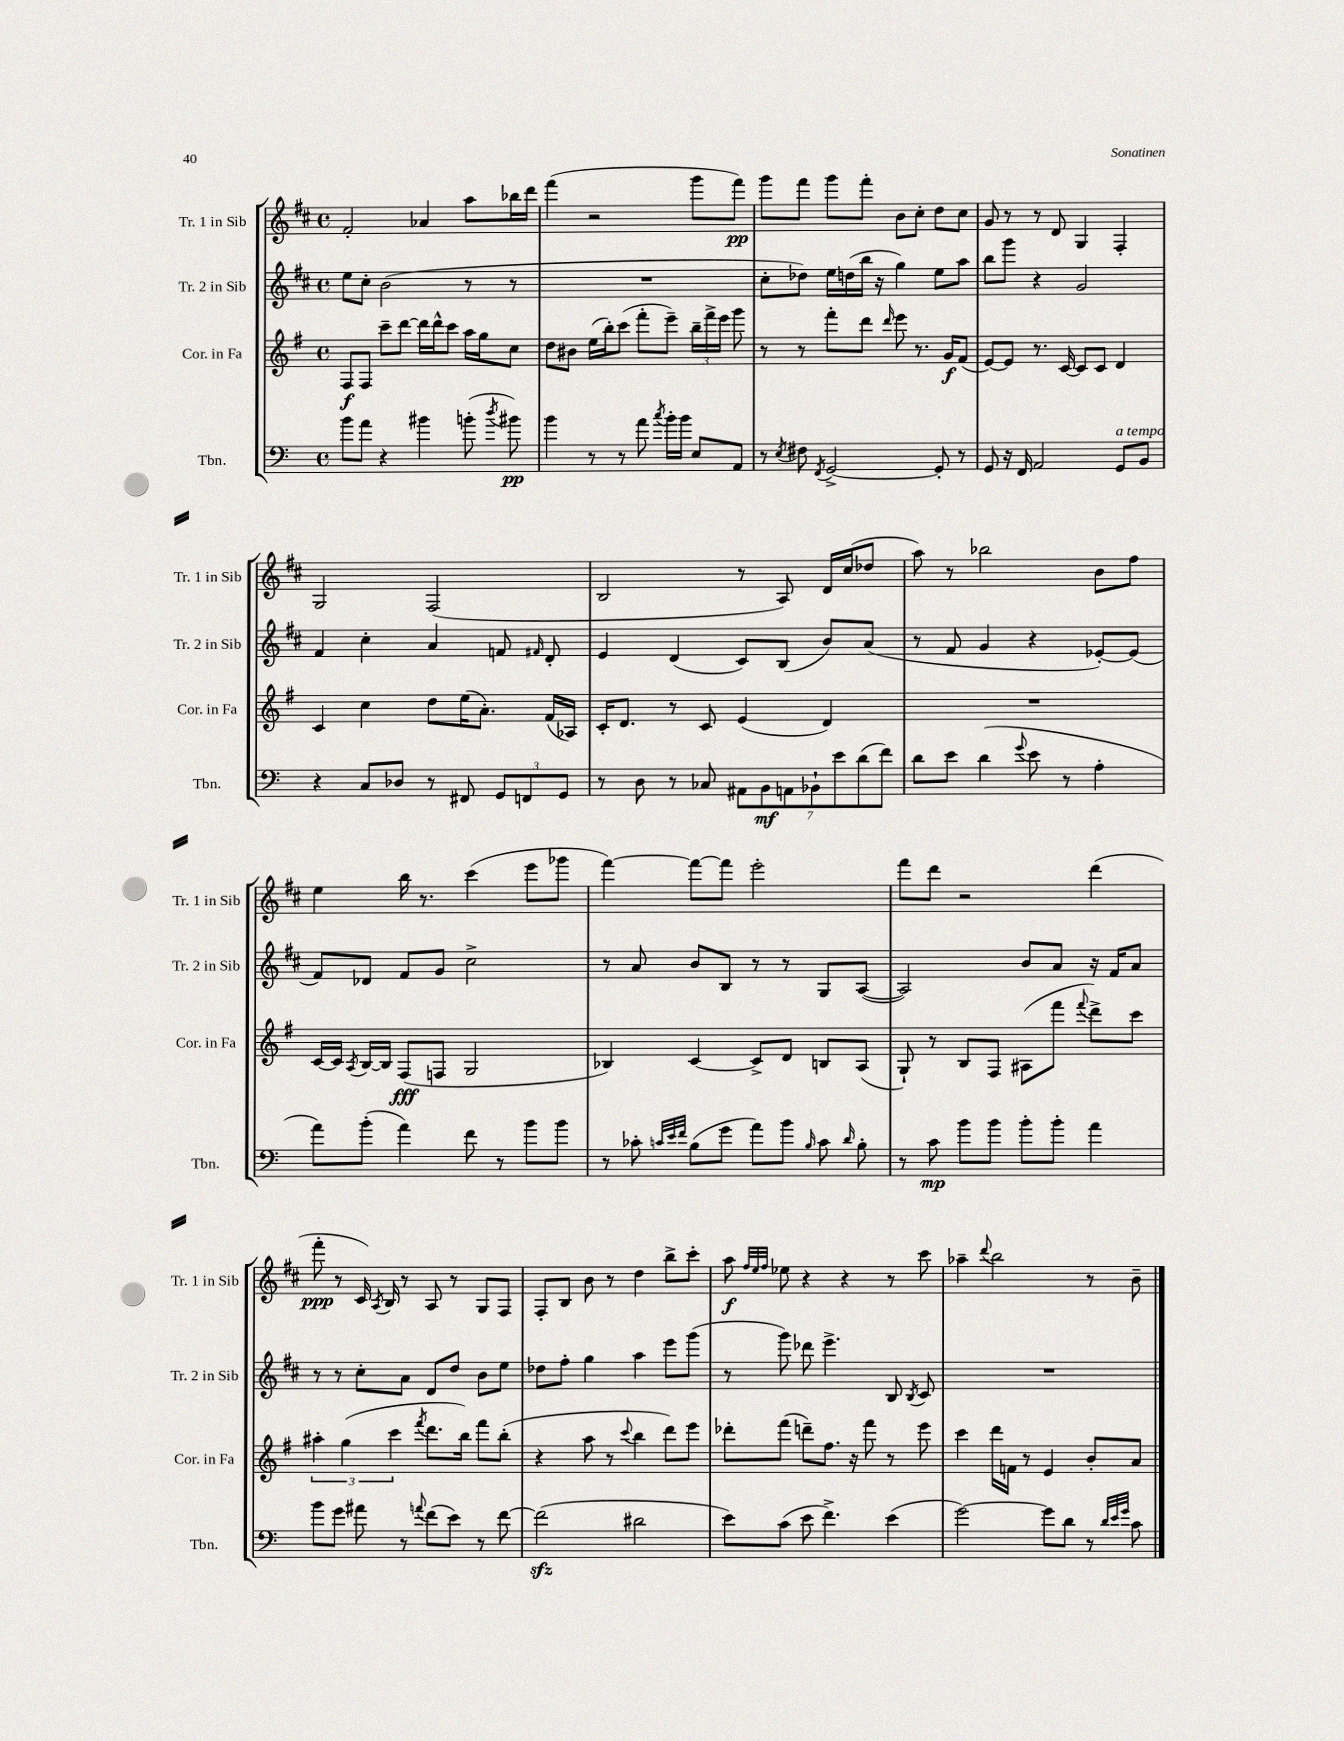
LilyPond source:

<<
\new StaffGroup <<
\new Staff = "s0" \with { instrumentName = "Tr. 1 in Sib" shortInstrumentName = "Tr. 1 in Sib" } {
    \clef treble \key d \major \defaultTimeSignature \time 4/4
    \autoBeamOff fis'2-. aes'4 a''8[ bes''16 d'''16] |
    fis'''4( r2 g'''8[ fis'''8]\pp) |
    g'''8[ fis'''8] g'''8[ fis'''8]-. b'8[ cis''8]-. d''8[ cis''8] |
    g'8 r8 r8 d'8 g4 fis4-. |
    g2 fis2( |
    b2 r8 a8) d'16[ cis''16( des''8] |
    a''8) r8 bes''2 b'8[ fis''8] |
    e''4 b''16 r8. cis'''4( e'''8[ ges'''8] |
    fis'''4~) fis'''8[~ fis'''8] e'''2-. |
    fis'''8[ d'''8] r2 d'''4( |
    fis'''8-.\ppp r8 cis'16) \acciaccatura { a8 } b16 r8 a8 r8 g8[ fis8] |
    fis8[-. b8] b'8 r8 d''4 b''8[-> cis'''8]-. |
    a''8\f \grace { fis''32[ e''32 fis''32] } ees''8 r4 r4 r8 cis'''8 |
    aes''4-- \appoggiatura { d'''8 } b''2 r8 b'8-- \bar "|." |
}
\new Staff = "s1" \with { instrumentName = "Tr. 2 in Sib" shortInstrumentName = "Tr. 2 in Sib" } {
    \clef treble \key d \major \defaultTimeSignature \time 4/4
    \autoBeamOff e''8[ cis''8]-. b'2( r8 r8 |
    R1 |
    cis''8[-. des''8]) e''16[ d''16( b''16] r16 g''4) e''8[ a''8] |
    b''8[ g'''8] r4 g'2 |
    fis'4 cis''4-. a'4 f'8 \grace { fis'16 } d'8-. |
    e'4 d'4( cis'8[) b8]( b'8[) a'8]( |
    r8 fis'8 g'4 r4 ees'8[~-.) ees'8]( |
    fis'8[) des'8] fis'8[ g'8] cis''2-> |
    r8 a'8 b'8[ b8] r8 r8 g8[ a8]~( |
    a2) b'8[ a'8] r16 fis'16[ a'8] |
    r8 r8 cis''8[-. a'8] d'8[ d''8] b'8[ e''8] |
    des''8[ fis''8]-. g''4 a''4 e'''8[ g'''8]( |
    r8 g'''8) des'''8 e'''4.-> b8 \acciaccatura { b8 } cis'8 |
    R1 \bar "|." |
}
\new Staff = "s2" \with { instrumentName = "Cor. in Fa" shortInstrumentName = "Cor. in Fa" } {
    \clef treble \key g \major \defaultTimeSignature \time 4/4
    \autoBeamOff fis8[\f fis8] c'''8[-- d'''8]~ d'''16[ d'''16-^ c'''8] a''16[ g''16 c''8] |
    d''8[ bis'8] e''16[( b''16-.) c'''8]( fis'''8[-. e'''8]--) \tuplet 3/2 { b''16[-- fis'''16-> e'''16] } g'''8 |
    r8 r8 fis'''8[-. d'''8] \grace { d'''16 } e'''8 r8. g'16[\f fis'8]( |
    e'8[~) e'8] r8. c'16~ c'8[ c'8] d'4 |
    c'4 c''4 d''8[ e''16( a'8.]-.) fis'16[( aes16]) |
    c'16[-. d'8.] r8 c'8 e'4( d'4) |
    R1 |
    c'16[~ c'16] \acciaccatura { a8 } b16[~ b16] fis8[\fff( f8] g2 |
    bes4) c'4~ c'8[-> d'8] b8[ a8]( |
    g8-!) r8 b8[ fis8] ais8[( fis'''8] \appoggiatura { fis'''8 } d'''8[->) c'''8] |
    \tuplet 3/2 { ais''4-. g''4( c'''4 } \acciaccatura { fis'''8 } d'''8.[ b''16]) fis'''8[ b''8]-.( |
    r4 a''8 r8 \appoggiatura { c'''8 } b''4 d'''8[) e'''8] |
    des'''8[-. fis'''8]( d'''8[--) fis''8.] r16 fis'''8 r8 e'''8 |
    c'''4 d'''16[ f'16] r8 e'4 b'8[-. a'8] \bar "|." |
}
\new Staff = "s3" \with { instrumentName = "Tbn." shortInstrumentName = "Tbn." } {
    \clef bass \key c \major \defaultTimeSignature \time 4/4
    \autoBeamOff b'8[ a'8] r4 bis'4 b'8-.( \acciaccatura { d''8 } bis'8\pp) |
    b'4 r8 r8 a'8 \acciaccatura { c''8 } b'16[-. b'16] e8[ a,8] |
    r8 \acciaccatura { e8 } fis8 \acciaccatura { f,8 } g,2~-> g,8-. r8 |
    g,8 r16 f,16 a,2 g,8[^\markup { \italic "a tempo" } b,8] |
    r4 c8[ des8] r8 fis,8 \tuplet 3/2 { g,8[ f,8 g,8] } |
    r8 d8 r8 ces8 \tuplet 7/4 { ais,8[ b,8\mf a,8 bes,8-! e'8 d'8( f'8]) } |
    d'8[ e'8] d'4( \appoggiatura { g'8 } e'8 r8 a4-. |
    a'8[) b'8]-.( a'4) f'8 r8 b'8[ b'8] |
    r8 ces'8-. \grace { c'32[ e'32 f'32] } b8[( g'8] a'8[) b'8] \grace { b16 } c'8 \grace { d'16 } b8-. |
    r8 c'8\mp b'8[ b'8] b'8[-. b'8]-. a'4 |
    b'8[ g'8] ais'8 r8 \appoggiatura { a'8 } f'8[( e'8]) r8 f'8~ |
    f'2\sfz( dis'2 |
    e'8[) c'8]( e'8 f'4.->) e'4( |
    g'2~) g'8[ d'8] r8 \grace { d'32[ e'32 g'32] } c'8 \bar "|." |
}
>>
>>
\layout { \context { \Score \remove "Bar_number_engraver" } }
